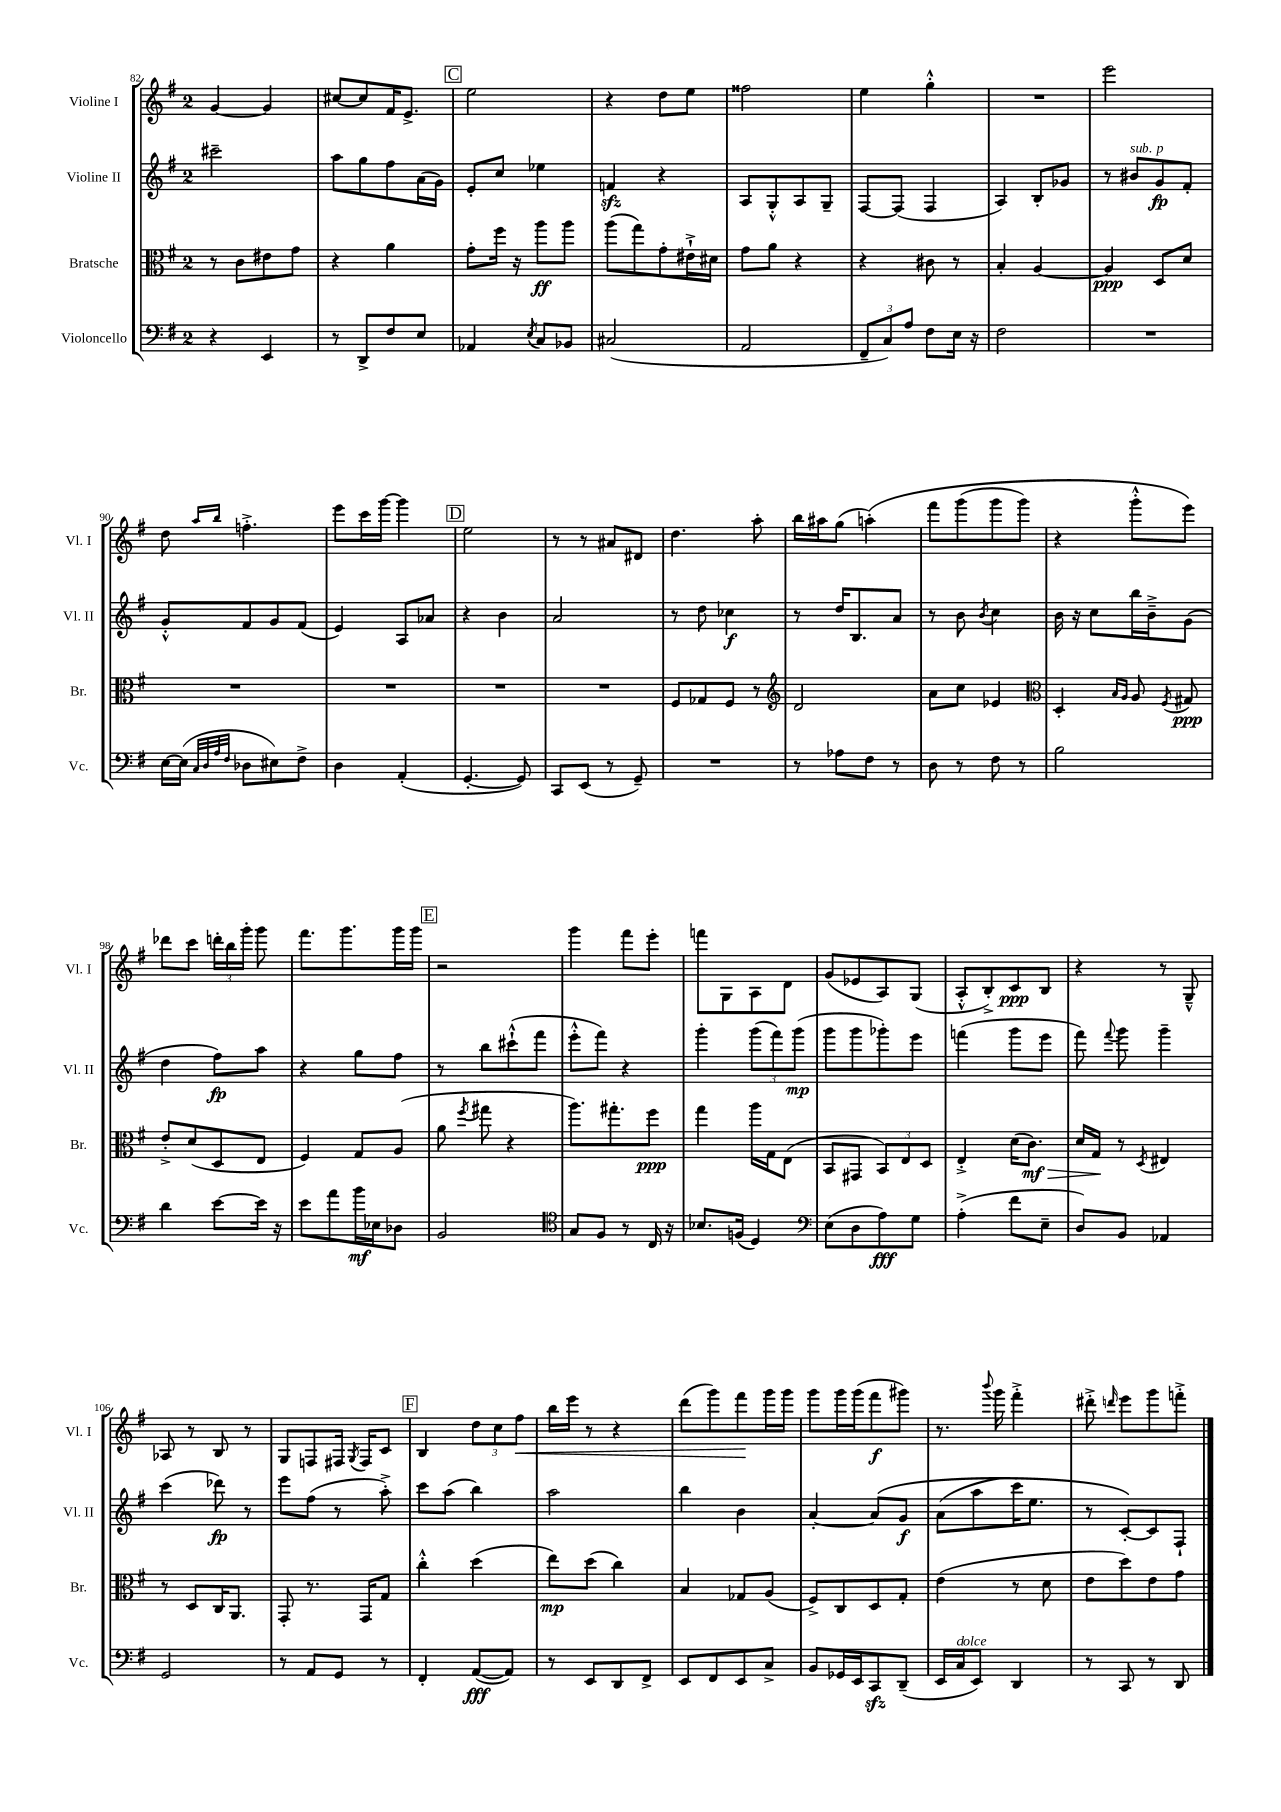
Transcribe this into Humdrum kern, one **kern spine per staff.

**kern	**kern	**kern	**kern
*staff4	*staff3	*staff2	*staff1
*clefF4	*clefC3	*clefG2	*clefG2
*k[f#]	*k[f#]	*k[f#]	*k[f#]
*M2/4	*M2/4	*M2/4	*M2/4
4r	8r	2ccc#~\	[4g/
.	8c\L	.	.
4EE/	8e#\	.	4g/]
.	8g\J	.	.
=	=	=	=
8r	4r	8aa\L	[8cc#/L
8DD^/L	.	8gg\	8cc#/]
8F#/	4a\	8ff#\	16f#/K
.	.	.	8.e^/J
8E/J	.	(16a\L	.
.	.	16g\JJ)	.
=	=	=	=
4AA-/	8g'\L	8e'/L	2ee\
.	16ff#\Jk	8cc/J	.
.	16r	.	.
8qE/	.	.	.
8C/L	8aa\L	4ee-\	.
8BB-/J	8aa\J	.	.
=	=	=	=
(2C#/	(8aa\L	4f/	4r
.	8gg\)	.	.
.	8g'\	4r	8dd\L
.	16e#`^\L	.	8ee\J
.	16d#\JJ	.	.
=	=	=	=
2AA/	8g\L	8A/L	2ff##\
.	8a\J	8G'^^/	.
.	4r	8A/	.
.	.	8G~/J	.
=	=	=	=
12FF#~/L	4r	[8F#/L	4ee\
12C/)	.	.	.
.	.	(8F#/]J	.
12A/J	.	.	.
8F#\L	8c#\	4F#/	4gg'^^\
16E\Jk	8r	.	.
16r	.	.	.
=	=	=	=
2F#\	4B'/	4A/)	2r
.	[4A/	8B'/L	.
.	.	8g-/J	.
=	=	=	=
2r	4A/]	8r	2eee\
.	.	8b#/L	.
.	8D/L	8g/	.
.	8d/J	8f#'/J	.
=	=	=	=
[16E\LL	2r	8g'^^/L	8dd\
(16E\]JJ	.	.	.
32qqC/LLL	.	.	.
32qqD/	.	.	.
32qqA/	.	.	16qqaa/LL
32qqF#/JJJ	.	.	16qqbb/JJ
8D-\L	.	8f#/	4.ff'^\
8E#\)	.	8g/	.
8F#^\J	.	(8f#/J	.
=	=	=	=
4D\	2r	4e/)	8eee\L
.	.	.	16ccc\L
.	.	.	[16ggg\JJ
(4AA'/	.	8A/L	4ggg\]
.	.	8a-/J	.
=	=	=	=
[4.GG'/	2r	4r	2ee\
.	.	4b\	.
8GG/])	.	.	.
=	=	=	=
8CC/L	2r	2a/	8r
(8EE/J	.	.	8r
8r	.	.	8a#/L
8GG~/)	.	.	8d#/J
=	=	=	=
2r	8F#/L	8r	4.dd\
.	8G-/	8dd\	.
.	8F#/J	4cc-\	.
.	8r	.	8aa'\
=	=	=	=
*	*clefG2	*	*
8r	2d/	8r	16bb\LL
.	.	.	16aa#\J
8A-\L	.	16dd/LK	(8gg\J
.	.	8.B/	.
8F#\J	.	.	&(4aa'\)
8r	.	8a/J	.
=	=	=	=
8D\	8a\L	8r	8fff#\L
8r	8cc\J	8b\	(8ggg\
.	.	8qb/	.
8F#\	4e-/	4cc\	8ggg\
8r	.	.	8ggg\J)
=	=	=	=
*	*clefC3	*	*
2B\	4D'/	16b\	4r
.	.	16r	.
.	.	8cc\L	.
.	16qqB/LL	.	.
.	16qqA/JJ	.	.
.	8A/	16bb\L	8ggg'^^\L
.	.	16b~^\J	.
.	8qF#/	.	.
.	8G#/	(8g\J	8eee\J&)
=	=	=	=
4d\	8e'^/L	4dd\	8ddd-\L
.	(8d/	.	8ccc\J
[8e\L	8D/	8ff#\L)	24ddd'\LL
.	.	.	24bb\
.	.	.	24ggg'\JJ
16e\]Jk	8E/J	8aa\J	8ggg\
16r	.	.	.
=	=	=	=
8e\L	4F#/)	4r	8.fff#\L
8a\	.	.	.
.	.	.	8.ggg\
16b\L	8G/L	8gg\L	.
16E-\J	.	.	.
8D-\J	(8A/J	8ff#\J	16ggg\L
.	.	.	16ggg\JJ
=	=	=	=
2BB/	8a\	8r	2r
.	8qff#/	.	.
.	8gg#\	8bb\L	.
.	4r	(8ccc#`^^\	.
.	.	8fff#\J	.
=	=	=	=
*clefC4	*	*	*
8G/L	8.aa\L)	8eee'^^\L	4ggg\
8F#/J	.	8fff#\J)	.
.	8.gg#'\	.	.
8r	.	4r	8fff#\L
16C/	8ff#\J	.	8eee'\J
16r	.	.	.
=	=	=	=
8.B-/L	4gg\	4ggg'\	8fff\L
.	.	.	8G\
(16F/Jk	.	.	.
4D/)	16aa\LL	(12ggg\L	8A\
.	16G\J	.	.
.	.	12fff#\)	.
.	(8E\J	.	8d\J
.	.	(12ggg\J	.
=	=	=	=
*clefF4	*	*	*
(8E\L	8BB/L	8ggg\L	(8g/L
8D\	8GG#/J	8ggg\	8e-/
8A\)	12BB/L)	8ggg-'\)	8A/)
.	12E/	.	.
8G\J	.	8eee\J	(8G/J
.	12D/J	.	.
=	=	=	=
(4A'^\	4E'^/	(4fff\	8A'^^/L
.	.	.	8B'^/)
8f#\L	(16d\LK	8ggg\L	8c/
.	8.c\J)	.	.
8E~\J	.	8eee\J	8B/J
=	=	=	=
8D/L)	16d/LL	8fff#\)	4r
.	16G/JJ	.	.
.	.	8qqfff#/	.
8BB/J	8r	8ggg\	.
.	8qD/	.	.
4AA-/	4E#/	4ggg~\	8r
.	.	.	8G~^^/
=	=	=	=
2GG/	8r	(4ccc\	8A-/
.	8D/L	.	8r
.	16C/K	8ddd-\)	8B/
.	8.AA/J	.	.
.	.	8r	8r
=	=	=	=
8r	8GG'/	8eee\L	8G/L
8AA/L	8.r	(8ff#\J	8F/
8GG/J	.	8r	16F#/Jk
.	.	.	8qG/
.	16GG/LK	.	16F#/LK
8r	8G/J	8aa'^\)	8c/J
=	=	=	=
4FF#'/	4cc'^^\	8ccc\L	4B/
.	.	(8aa\J	.
([8AA/L	(4dd\	4bb\)	12dd\L
.	.	.	12cc\
8AA/]J)	.	.	.
.	.	.	12ff#\J
=	=	=	=
8r	8ee\L)	2aa\	16bb\LL
.	.	.	16eee\JJ
8EE/L	(8dd\J	.	8r
8DD/	4cc\)	.	4r
8FF#^/J	.	.	.
=	=	=	=
8EE/L	4B/	4bb\	(8ddd\L
8FF#/	.	.	8ggg\)
8EE/	8G-/L	4b\	8fff#\
8C^/J	(8A/J	.	16ggg\L
.	.	.	16ggg\JJ
=	=	=	=
8BB/L	8F#^/L)	[4a'/	8ggg\L
16GG-/L	8C/	.	16ggg\L
16EE/J	.	.	(16ggg\J
8CC/	8D/	&(8a/]L	8fff#\
(8DD~/J	8G'/J	8g/J	8ggg#\J)
=	=	=	=
16EE/LL	(4e\	(8a\L	8.r
16C/J	.	.	.
8EE/J)	.	8aa\	.
.	.	.	8qqbbb/
.	.	.	16ggg\
4DD/	8r	16ccc\K)	4fff#'^\
.	.	8.ee\J	.
.	8d\	.	.
=	=	=	=
8r	8e\L	8r	8ddd#'^\
.	.	.	16qqddd/
8CC/	8dd\)	[8c'/L&)	8eee\L
8r	8e\	8c/]	8ggg\
8DD/	8g\J	8F#`/J	8fff'^\J
==	==	==	==
*-	*-	*-	*-
